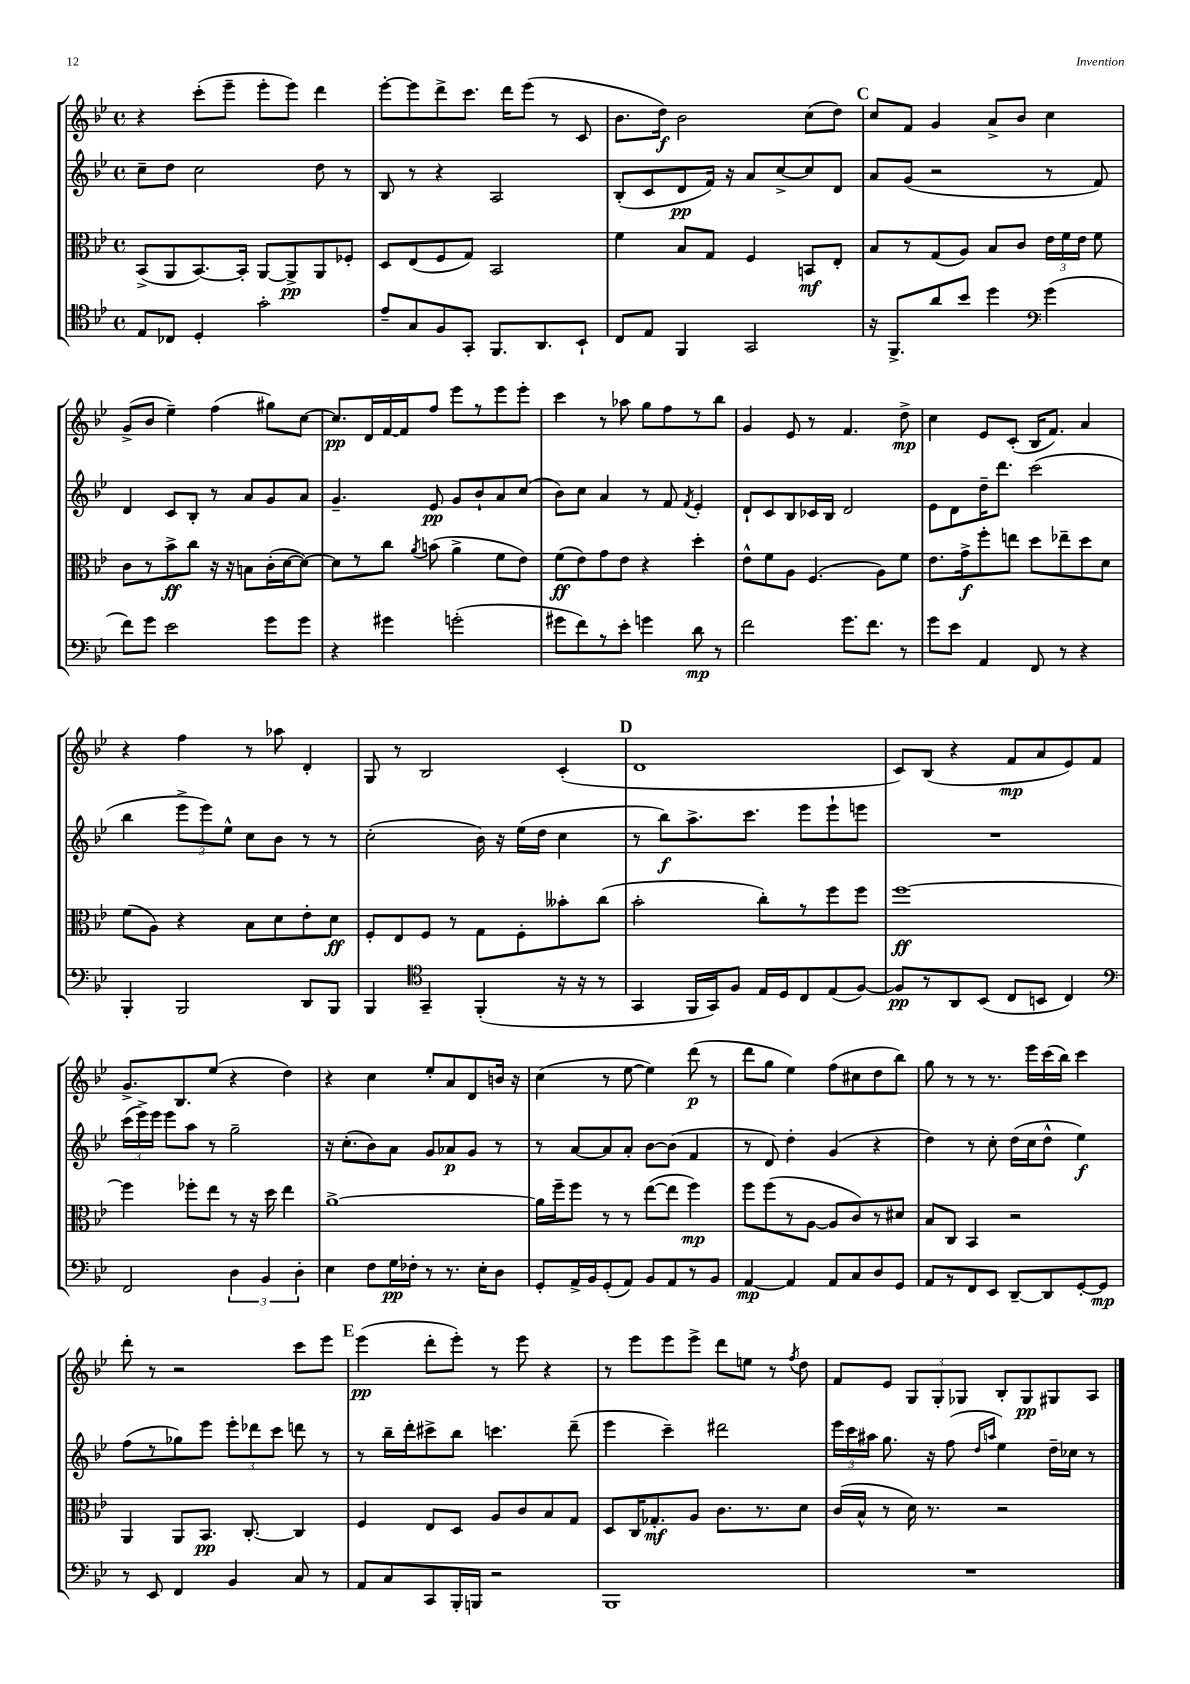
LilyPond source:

<<
\new StaffGroup <<
\new Staff = "s0" {
    \clef treble \key bes \major \defaultTimeSignature \time 4/4
    \autoBeamOff r4 c'''8[-.( ees'''8]-- ees'''8[-. ees'''8]) d'''4 |
    ees'''8[~-. ees'''8 d'''8-> c'''8.] d'''16[ ees'''8]( r8 c'8 |
    bes'8.[ d''16]\f) bes'2 c''8[( d''8]) |
    \mark \markup { \bold "C" } c''8[ f'8] g'4 a'8[-> bes'8] c''4 |
    g'8[->( bes'8] ees''4--) f''4( gis''8[) c''8]~ |
    c''8.[\pp d'16 f'16~ f'16 f''8] ees'''8[ r8 ees'''8 ees'''8]-. |
    c'''4 r8 aes''8 g''8[ f''8 r8 bes''8] |
    g'4 ees'8 r8 f'4. d''8->\mp |
    c''4 ees'8[ c'8]-.( bes16[ f'8.]) a'4 |
    r4 f''4 r8 aes''8 d'4-. |
    g8 r8 bes2 c'4-.( |
    \mark \markup { \bold "D" } d'1 |
    c'8[) bes8]( r4 f'8[\mp a'8 ees'8) f'8] |
    g'8.[-> bes8. ees''8]( r4 d''4) |
    r4 c''4 ees''8[-. a'8 d'8 b'16] r16 |
    c''4( r8 ees''8~ ees''4) d'''8\p( r8 |
    d'''8[ g''8] ees''4) f''8[( cis''8 d''8 bes''8]) |
    g''8 r8 r8 r8. ees'''16[ c'''16( bes''16]) c'''4 |
    d'''8-. r8 r2 c'''8[ ees'''8] |
    \mark \markup { \bold "E" } ees'''4\pp( d'''8[-. ees'''8]-.) r8 ees'''8 r4 |
    r8 ees'''8[ ees'''8 ees'''8]-> d'''8[ e''8] r8 \acciaccatura { f''8 } d''8 |
    f'8[ ees'8] \tuplet 3/2 { g8[ g8-. ges8] } bes8[-. ges8\pp gis8 a8] \bar "|." |
}
\new Staff = "s1" {
    \clef treble \key bes \major \defaultTimeSignature \time 4/4
    \autoBeamOff c''8[-- d''8] c''2 d''8 r8 |
    bes8 r8 r4 a2 |
    bes8[-.( c'8 d'8\pp f'16]) r16 a'8[ c''8~-> c''8 d'8] |
    \mark \markup { \bold "C" } a'8[ g'8]( r2 r8 f'8) |
    d'4 c'8[ bes8]-. r8 a'8[ g'8 a'8] |
    g'4.-- ees'8\pp g'8[ bes'8-! a'8 c''8]( |
    bes'8[) c''8] a'4 r8 f'8 \acciaccatura { f'8 } ees'4-. |
    d'8[-! c'8 bes8 ces'16 bes16] d'2 |
    ees'8[ d'8 d''16-- d'''8.] c'''2( |
    bes''4 \tuplet 3/2 { ees'''8[-> ees'''8) ees''8]-^ } c''8[ bes'8] r8 r8 |
    c''2-.( bes'16) r16 ees''16[( d''16] c''4 |
    \mark \markup { \bold "D" } r8 bes''8[\f) a''8.-> c'''8.] ees'''8[ ees'''8-! e'''8] |
    R1 |
    \tuplet 3/2 { c'''16[( ees'''16->) ees'''16] } ees'''8[ a''8] r8 g''2-- |
    r16 c''8.[-.( bes'8) a'8] g'8[ aes'8\p g'8] r8 |
    r8 a'8[~ a'8 a'8]-. bes'8[~ bes'8]( f'4 |
    r8 d'8) d''4-. g'4( r4 |
    d''4) r8 c''8-. d''16[( c''16 d''8]-^ ees''4\f) |
    f''8[( r8 ges''8) ees'''8] \tuplet 3/2 { ees'''8[-. des'''8 c'''8] } d'''8 r8 |
    \mark \markup { \bold "E" } r8 bes''16[-- d'''16-. cis'''8-> bes''8] c'''4. d'''8--( |
    ees'''4 c'''4--) dis'''2 |
    \tuplet 3/2 { ees'''16[ c'''16 ais''16] } g''8. r16 f''8( \grace { d''16[ a''16] } ees''4) d''16[-- ces''16] r8 \bar "|." |
}
\new Staff = "s2" {
    \clef alto \key bes \major \defaultTimeSignature \time 4/4
    \autoBeamOff bes,8[->( a,8 bes,8.~) bes,16]-. a,8[~ a,8->\pp a,8 fes8]-. |
    d8[ ees8( f8 g8]) bes,2 |
    f'4 bes8[ g8] f4 b,8[\mf ees8]-. |
    \mark \markup { \bold "C" } bes8[ r8 g8( a8]) bes8[ c'8] \tuplet 3/2 { ees'16[ f'16 ees'16] } f'8 |
    c'8[ r8 bes'8->\ff c''8] r16 r16 b8[ c'16-.( d'16~ d'8]~) |
    d'8[ r8 c''8] \acciaccatura { a'8 } b'8( a'4-> f'8[ ees'8]) |
    f'8[\ff( ees'8) g'8 ees'8] r4 d''4-. |
    ees'8[-^ f'8 a8] f4.( a8[) f'8] |
    ees'8.[ g'16->\f f''8-. e''8] d''8[ ees''8-- d''8 d'8] |
    f'8[( a8]) r4 bes8[ d'8 ees'8-. d'8]\ff |
    f8[-. ees8 f8] r8 g8[ f8-. beses'8-. c''8]( |
    \mark \markup { \bold "D" } bes'2-. c''8[-.) r8 f''8 f''8] |
    f''1~\ff |
    f''4 fes''8[-. ees''8] r8 r16 d''16 ees''4 |
    a'1~-> |
    a'16[ f''16-- f''8] r8 r8 ees''8[~( ees''8] f''4\mp) |
    f''8[ f''8( r8 a8]~ a8[ c'8) r8 dis'8] |
    bes8[ c8] bes,4 r2 |
    a,4 a,8[ bes,8.]\pp c8.~-. c4 |
    \mark \markup { \bold "E" } f4 ees8[ d8] a8[ c'8 bes8 g8] |
    d8[ c16 ges8.-.\mf a8] c'8.[ r8. d'8] |
    c'16[( bes16]-^ r8 d'16) r8. r2 \bar "|." |
}
\new Staff = "s3" {
    \clef tenor \key bes \major \defaultTimeSignature \time 4/4
    \autoBeamOff ees8[ ces8] d4-. g'2-. |
    ees'8[-- g8 f8 g,8]-. f,8.[ a,8. bes,8]-! |
    c8[ ees8] f,4 g,2 |
    \mark \markup { \bold "C" } r16 f,8.[-> a'8 bes'8] d''4 \clef bass g'4( |
    f'8[) g'8] ees'2 g'8[ g'8] |
    r4 gis'4 g'2-.( |
    gis'8[ f'8) r8 ees'8]-. g'4 d'8\mp r8 |
    f'2 g'8.[ f'8.] r8 |
    g'8[ ees'8] a,4 f,8 r8 r4 |
    bes,,4-. bes,,2 d,8[ bes,,8] |
    bes,,4 \clef tenor g,4-- f,4-.( r16 r16 r8 |
    \mark \markup { \bold "D" } g,4 f,16[ g,16) f8] ees16[ d16 c8 ees8( f8]~) |
    f8[\pp r8 a,8 bes,8]( c8[ b,8] c4) |
    \clef bass f,2 \tuplet 3/2 { d4 bes,4 d4-. } |
    ees4 f8[ g16\pp fes16]-. r8 r8. ees16[-. d8] |
    g,8[-. a,16-> bes,16 g,8-.( a,8]) bes,8[ a,8 r8 bes,8] |
    a,4~\mp a,4 a,8[ c8 d8 g,8] |
    a,8[ r8 f,8 ees,8] d,8[~-- d,8 g,8~-. g,8]\mp |
    r8 ees,8 f,4 bes,4 c8 r8 |
    \mark \markup { \bold "E" } a,8[ c8 c,8 bes,,16-. b,,16] r2 |
    bes,,1 |
    R1 \bar "|." |
}
>>
>>
\layout { \context { \Score \remove "Bar_number_engraver" } }
